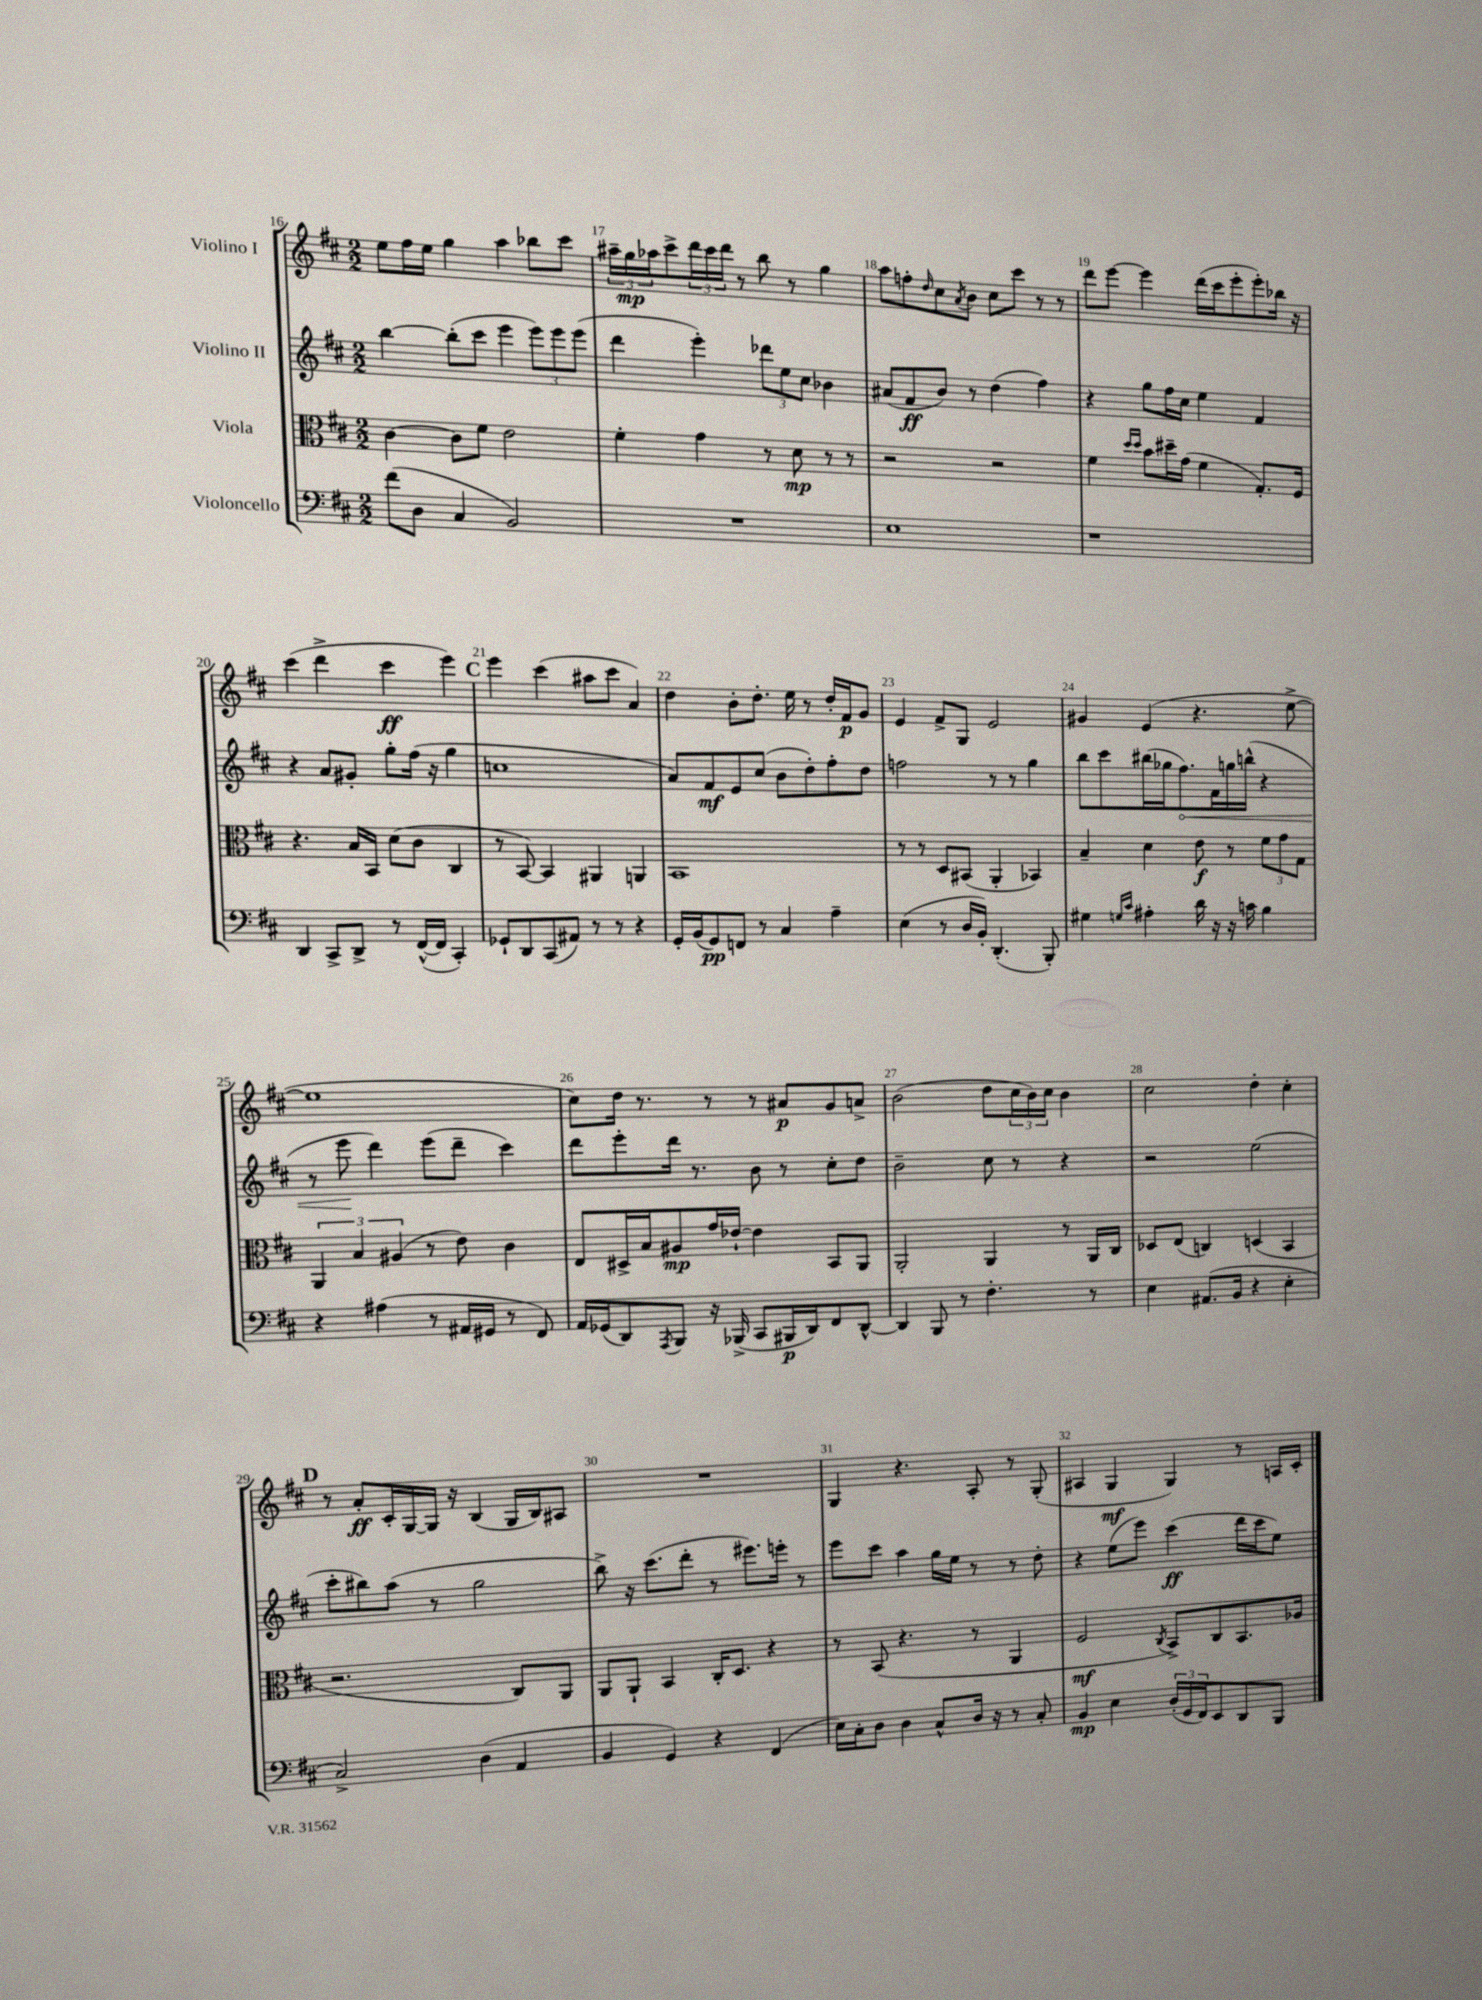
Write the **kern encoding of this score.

**kern	**kern	**kern	**kern
*staff4	*staff3	*staff2	*staff1
*clefF4	*clefC3	*clefG2	*clefG2
*k[f#c#]	*k[f#c#]	*k[f#c#]	*k[f#c#]
*M2/2	*M2/2	*M2/2	*M2/2
(8f#\L	[4c#\	[4bb\	8ee\L
8D\J	.	.	16ff#\L
.	.	.	16ee\JJ
4C#/	8c#\]L	(8bb'\]L	4gg\
.	8f#\J	8ccc#\J	.
2BB/)	2e\	4eee\	4aa\
.	.	12eee\L)	8bb-\L
.	.	12eee\	.
.	.	.	8ccc#\J
.	.	(12eee\J	.
=	=	=	=
1r	4f#'\	4ddd\	24aa#~\LL
.	.	.	24gg\
.	.	.	24aa-\J
.	.	.	8ccc#^\
.	4g\	4eee'\)	24ddd\L
.	.	.	24ccc#\
.	.	.	24ddd\JJ
.	.	.	8r
.	8r	12ddd-\L	8bb\
.	.	12ee\	.
.	8d\	.	8r
.	.	12cc#\J	.
.	8r	4b-\	4gg\
.	8r	.	.
=	=	=	=
1E	2r	(8a#/L	8aa\L
.	.	8f#/	8ff'\
.	.	.	16qqdd/
.	.	8b/J)	8cc#\
.	.	.	8qa/
.	.	8r	8b\J
.	2r	(4dd\	8cc#\L
.	.	.	8ccc#\J
.	.	4ff#\)	8r
.	.	.	8r
=	=	=	=
1r	4f#\	4r	8ddd\L
.	.	.	[8eee\J
.	16qqdd/LL	.	.
.	16qqdd/JJ	.	.
.	8b\L	8gg\L	4eee\]
.	16dd#~\L	16ff#\L	.
.	(16g\JJ	16cc#\JJ	.
.	4f#\	4ee\	(16ddd\LL
.	.	.	16ccc#\J
.	.	.	8eee'\
.	8.G'/L)	4f#/	8eee'\)
.	.	.	16bb-\Jk
.	16F#/Jk	.	16r
=	=	=	=
4DD/	4.r	4r	(4ccc#\
8CC#^/L	.	8a/L	4ddd^\
8DD^/J	16B/LL	8g#'/J	.
.	16BB/JJ	.	.
8r	(8d\L	8gg'\L	4ccc#\
([16FF#^^/LL	8c#\J	(16ff#\Jk	.
16FF#/]JJ	.	16r	.
4CC#'/)	4C#/	4gg\	4eee\)
=	=	=	=
8GG-`/L	8r	1cc	4eee\
8DD/	[8BB/)	.	.
(8CC#/	4BB/]	.	(4ccc#\
8AA#/J)	.	.	.
8r	4AA#/	.	8aa#\L
8r	.	.	8ccc#\J
4r	4AA/	.	4a/)
=	=	=	=
16GG'/LL	1BB	8a/L)	4dd\
(16BB/J	.	.	.
8GG/)	.	8f#/	.
8FF/J	.	8e/	8b'\L
8r	.	(8cc#/J	8.dd'\J
4C#/	.	8b\L	.
.	.	.	16ee\
.	.	8dd'\)	8r
4A~\	.	8ff#'\	16dd'/LL
.	.	.	16f#/J
.	.	8dd\J	8g/J
=	=	=	=
(4E\	8r	2ff\	4e/
.	8r	.	.
8r	8D/L	.	8f#^/L
16D/LL	(8BB#/J	.	8G/J
16BB'/JJ)	.	.	.
(4.DD'/	4AA'/	8r	2e/
.	.	8r	.
.	4BB-/)	4gg\	.
8BBB'/)	.	.	.
=	=	=	=
4G#\	4B~/	8bb\L	4g#/
.	.	8ccc#\	.
16qqG/LL	.	.	.
16qqc#/JJ	.	.	.
4A#'\	4d\	(16bb#\L	(4e/
.	.	16gg-\J	.
.	.	8.ff#\)	.
16d\	8e\	.	4.r
16r	.	16f#\L	.
16r	8r	16gg\	.
16c\	.	(16bb^^\JJ	.
4B\	12f#\L	4r	.
.	12g\	.	.
.	.	.	[8ee^\
.	12G\J	.	.
=	=	=	=
4r	6AA/	8r	1ee]
.	.	8eee\	.
.	6B/	.	.
(4A#\	.	4ddd\)	.
.	(6A#/	.	.
8r	8r	(8eee\L	.
16AA#/LL	8e\)	8ddd~\J	.
16GG#/JJ	.	.	.
8r	4c#\	4ccc#\)	.
8FF#/)	.	.	.
=	=	=	=
16AA/LL	8E/L	8ddd\L	8cc#\L)
(16GG-/J	.	.	.
8DD/)	16D#^/L	8eee'\	16dd\Jk
.	16B/J	.	8.r
8qAAA/	.	.	.
8BBB/J	8A#/	16ddd\Jk	.
.	.	8.r	.
16r	16g/L	.	8r
(16BBB-^/	[16e-`/JJ	.	.
8CC#/L	4e-\]	8b\	8r
16BBB#/L	.	8r	8a#/L
16DD/J)	.	.	.
8FF#/	8BB/L	8cc#'\L	8g/
[8DD^^/J	8AA/J	8dd\J	8a^/J
=	=	=	=
4DD/]	2AA'/	2b~\	(2b\
8BBB/	.	.	.
8r	.	.	.
4.F#'\	4AA/	8cc#\	8dd\L
.	.	8r	24cc#\L
.	.	.	24b\)
.	.	.	24cc#\JJ
.	8r	4r	4b\
8r	16AA/LL	.	.
.	16C#/JJ	.	.
=	=	=	=
4E\	8D-/L	2r	2cc#\
.	(8E/J	.	.
(8.AA#/L	4C/)	.	.
16BB/Jk	.	.	.
4r	(4D/	(2ee\	4dd'\
4E'\	4BB/	.	4cc#'\
=	=	=	=
2C#^/)	2.r	8ccc#'\L	8r
.	.	8bb#\)	8a'/L
.	.	(8aa\J	16c#'/L
.	.	.	[16G/
.	.	8r	16G/]JJ
.	.	.	16r
(4D\	.	2gg\	(4B/
4AA/	8C#/L)	.	16G/LL
.	.	.	16B/J)
.	8AA/J	.	8A#/J
=	=	=	=
4BB/	8AA/L	8bb^\)	1r
.	8AA`/J	16r	.
.	.	(8.ccc#\L	.
4GG/)	4BB/	.	.
.	.	8ddd'\J	.
4r	16C#'/LK	8r	.
.	8.D/J	.	.
.	.	8.eee#\L)	.
(4FF#/	4r	.	.
.	.	16eee'\Jk	.
.	.	8r	.
=	=	=	=
16E\LL)	8r	8eee\L	4G/
16C#'\J	.	.	.
8D\J	(8BB/	8ccc#\J	.
4D\	4.r	4aa\	4.r
8C#^^/L	.	16gg\LL	.
.	.	16ee\JJ	.
16D/Jk	8r	8r	8A'/
16r	.	.	.
8r	4AA/	8r	8r
8C#'/	.	8dd'\	(8G'/
=	=	=	=
4BB/	2F#/	4r	4A#/
4E\	.	(8ee\L	4G/
.	.	8eee\J)	.
.	8qC#/	.	.
(24D'/LL	8BB^/L)	(4ccc#\	4G/)
24GG/	.	.	.
24FF#/J)	.	.	.
8EE/	8C#/	.	.
8DD/	8.BB/	16ddd\LL	8r
.	.	16ccc#\J	.
8BBB/J	.	8ee\J)	16A/LL
.	16A-/Jk	.	16c#'/JJ
==	==	==	==
*-	*-	*-	*-
